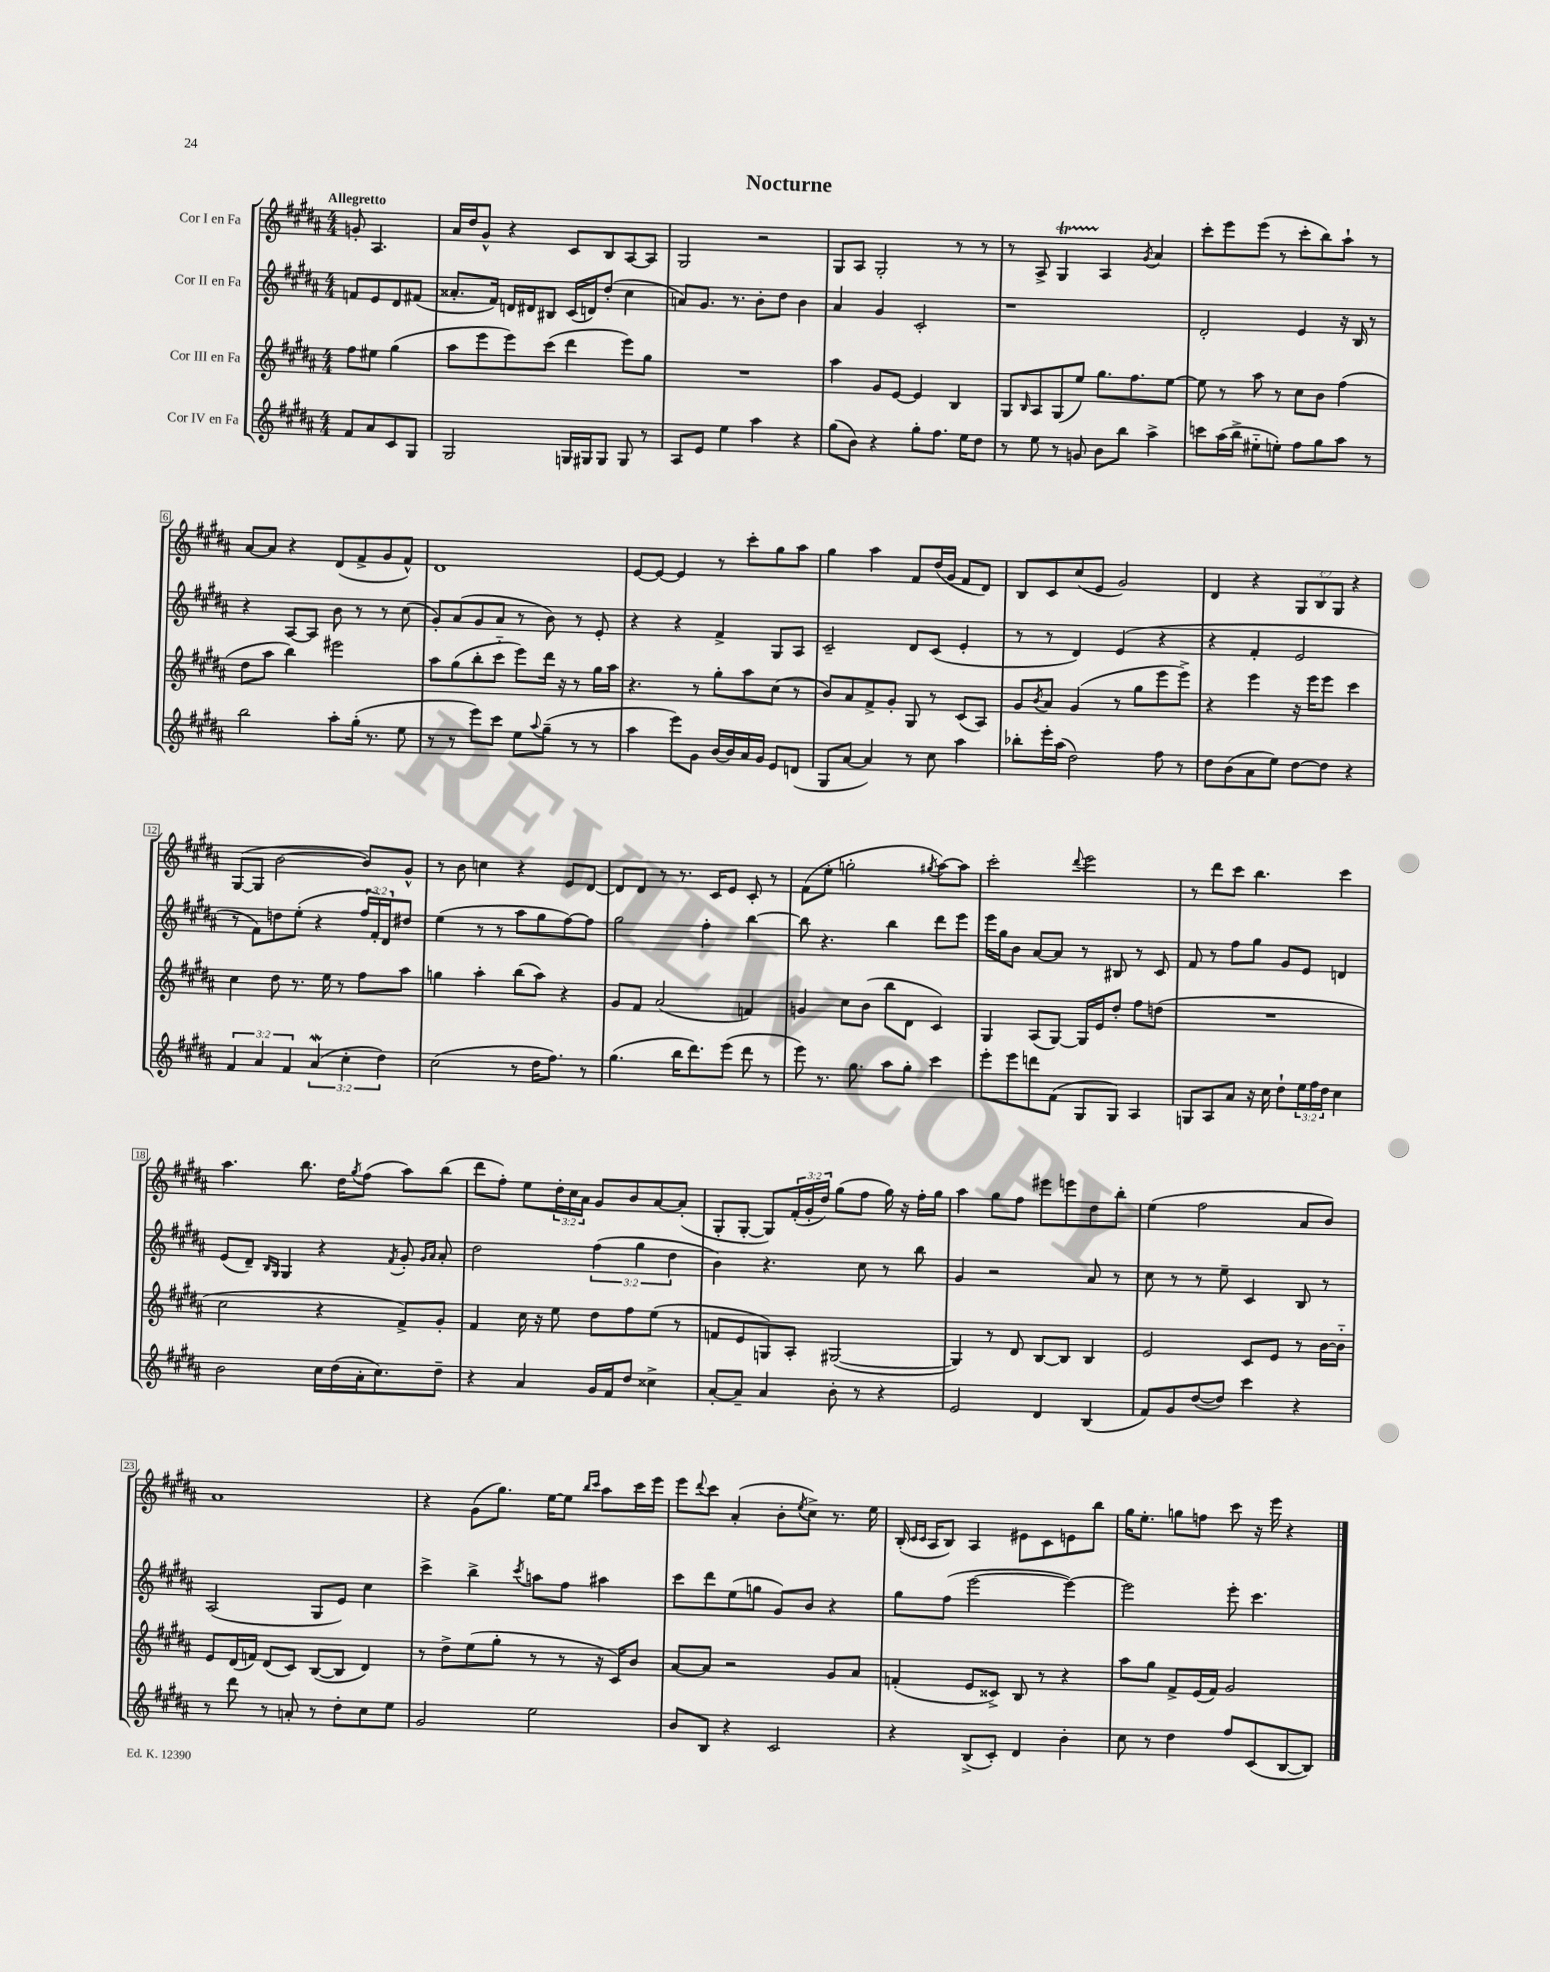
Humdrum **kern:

**kern	**kern	**kern	**kern
*staff4	*staff3	*staff2	*staff1
*clefG2	*clefG2	*clefG2	*clefG2
*k[f#c#g#d#a#]	*k[f#c#g#d#a#]	*k[f#c#g#d#a#]	*k[f#c#g#d#a#]
*M4/4	*M4/4	*M4/4	*M4/4
8f#/L	8ff#\L	8f/L	8g'/
8a#/	8ee#\J	8e/	4.A#/
8c#/	(4gg#\	8d#/	.
8G#/J	.	(8f#/J	.
=	=	=	=
2G#/	8aa#\L	8.a##'/L	16a#/LL
.	.	.	16dd#/J
.	8eee\	.	8g#^^/J
.	.	16f#/Jk)	.
.	8eee\)	16d/LL	4r
.	.	16d#/J	.
.	(8ccc#\J	8B#/J	.
16G/LL	4ddd#\	(16c#/LL	8c#/L
16G#/J	.	16d/J)	.
8G#/J	.	(8dd#'/J	8B/
8G#/	8eee\L)	4cc#\	[8A#/
8r	8gg#\J	.	8A#/]J
=	=	=	=
8A#/L	1r	8a/L)	2G#/
8e/J	.	8.g#/J	.
4ee\	.	.	.
.	.	8.r	.
4aa#\	.	8b'\L	2r
.	.	8dd#\J	.
4r	.	4b\	.
=	=	=	=
(8gg#\L	4aa#\	4a#/	8G#/L
8b\J)	.	.	8A#/J
4r	8g#/L	4g#/	2G#'/
.	[8e/J	.	.
8gg#'\L	4e/]	2c#'/	.
8.ff#\J	.	.	.
.	4B/	.	8r
16ee\LK	.	.	.
8dd#\J	.	.	8r
=	=	=	=
8r	8G#/L	1r	8r
.	16qqB/	.	.
8ee\	8A#/	.	8A#^/
8r	(8G#/	.	4G#/
8g/	8ee/J)	.	.
8b\L	8.gg#\L	.	4A#/
8bb\J	.	.	.
.	8.ff#\	.	.
.	.	.	8qg#/
4aa#^\	.	.	4a#/
.	[8ee\J	.	.
=	=	=	=
8ccc\L	8ee\]	2d#'/	8ccc#'\L
(16aa#\L	8r	.	8eee\
16bb^\JJ	.	.	.
8ee#'~\L	8aa#\	.	(8eee\J
8ee'\J)	8r	.	8r
8ff#\L	8cc#\L	4e/	8ccc#'\L
8gg#\	8b\J	.	8bb\)
8aa#\J	(4ff#\	16r	8aa#`\J
.	.	16B/	.
8r	.	8r	8r
=	=	=	=
2bb\	8dd#\L	4r	[8a#/L
.	8aa#\J	.	8a#/]J
.	4bb\)	[8A#/L	4r
.	.	8A#/]J	.
8aa#'\L	2eee#\	8b\	(8d#/L
(16gg#'\Jk	.	8r	8f#^/
8.r	.	.	.
.	.	8r	8g#/
8ee\	.	(8cc#\	8f#^^/J)
=	=	=	=
8r	8aa#\L	8g#'/L)	1d#
8r	(8gg#\	(8a#/	.
8eee\L)	8bb'\	8g#/	.
8ccc#\J	8ccc#'~\J	8a#/J	.
8ee\L	8eee\L)	8r	.
8qqaa#/	.	.	.
(8gg#~\J	16ddd#\Jk	8b\)	.
.	16r	.	.
8r	8r	8r	.
8r	16gg#\LL	8e'/	.
.	16aa#\JJ	.	.
=	=	=	=
4aa#\	4.r	4r	[8e/L
.	.	.	8e/_J
8eee\L)	.	4r	4e/]
8g#\J	8r	.	.
[16b/LL	8gg#'\L	4f#^/	8r
16b/]	.	.	.
16a#/	8aa#\	.	8ccc#'\L
16g#/JJ	.	.	.
8e/L	(8cc#\J	8G#/L	8gg#\
(8d/J	8r	8A#/J	8aa#\J
=	=	=	=
8G#/L	8b/L)	2c#~/	4gg#\
[8a#/J	8a#/	.	.
4a#/])	8f#^/	.	4aa#\
.	8g#'/J	.	.
8r	8G#/	8d#/L	8f#/L
8cc#\	8r	(8c#/J	(16dd#/L
.	.	.	16g#/JJ
4aa#\	(8c#/L	4e'/	8f#/L
.	8A#/J)	.	8d#/J)
=	=	=	=
8bb-'\L	8g#/L	8r	8B/L
.	8qb/	.	.
16eee'\L	8a#/J	8r	8c#/
(16aa#\JJ	.	.	.
2dd#\)	(4g#/	4d#/)	(8cc#/
.	.	.	8e/J
.	8r	(4e/	2g#/)
.	8gg#\L	.	.
8ff#\	8eee\	4r	.
8r	8eee^\J)	.	.
=	=	=	=
8dd#\L	4r	4r	4d#/
(8b\	.	.	.
8a#\	4eee\	4f#'/	4r
8ee\J)	.	.	.
[8dd#\L	16r	2e/	12G#/L
.	16eee\LK	.	.
.	.	.	12B/
8dd#\]J	8eee\J	.	.
.	.	.	12G#/J
4r	4ccc#\	.	4r
=	=	=	=
6f#/	4cc#\	8r	([8G#/L
.	.	8f#\L)	8G#/]J
6a#/	.	.	.
.	8dd#\	8dd\	[2b\
6f#/	.	.	.
.	8.r	(8ee'\J	.
(6a#/	.	4r	.
.	16ee\	.	.
.	8r	.	.
6cc#'\	.	.	.
.	8ff#\L	24ff#/LL	8b/]L)
.	.	24f#'/)	.
6dd#\)	.	24d#/J	.
.	8aa#\J	8dd#/J	8g#^^/J
=	=	=	=
(2cc#\	4gg\	(4ee\	8r
.	.	.	8b\
.	4aa#'\	8r	4cc\
.	.	8r	.
8r	(8bb\L	8aa#\L	4r
16dd#\LK	8aa#\J)	8gg#\	.
8.ff#\J)	.	.	.
.	4r	[8ff#\)	8e/L
8r	.	8ff#\]J	[8d#/J
=	=	=	=
(4.gg#\	8g#/L	2gg#\	8d#/]L
.	8f#/J	.	8d#/J
.	(2a#/	.	8r
16bb\LK	.	.	8.r
8.ddd#\)	.	.	.
.	.	4ff#'\	.
.	.	.	16c#/LK
(8eee\J	.	.	8e/J
8ddd#\	4f/)	[4bb\	8c#'/
8r	.	.	8r
=	=	=	=
8eee\)	4g/	8bb\]	(8f#\L
8.r	.	4.r	8ee'\J
.	8cc#\L	.	2gg'\
8.gg#\	.	.	.
.	(8b\J	.	.
8aa#\L	8bb\L	4bb\	.
8gg#'\J	8d#\J	.	.
.	.	.	8qgg#/
4ccc#\	4c#/)	8ddd#\L	[8aa#\L)
.	.	8eee\J	8aa#\]J
=	=	=	=
8eee'\L	4G#/	16eee\LL	2ccc#'\
.	.	16gg#\J	.
8eee\	.	8b\J	.
8ddd\	(8A#/L	[8a#/L	.
(8f#\J	[8G#/J)	8a#/]J	.
.	.	.	8qqddd#/
8G#/L	16G#/]LL	8r	2eee\
.	16e/J	.	.
8G#/J)	8dd#'/J	8B#/	.
4A#/	8ff#\L	8r	.
.	(8dd\J	8c#/	.
=	=	=	=
8G/L	1r	8f#/	8r
8A#/	.	8r	8ddd#\L
8a#/J	.	8ff#\L	8ccc#\J
16r	.	8gg#\J	4.bb\
16cc#\	.	.	.
8dd#`\L	.	8g#/L	.
24ee\L	.	8e/J	.
24ff#\	.	.	.
24dd#\JJ	.	.	.
4cc#\	.	4d/	4ccc#\
=	=	=	=
2b\	2cc#\	(8e/L	4.aa#\
.	.	8d#~/J)	.
.	.	16qqB/LL	.
.	.	16qqG#/JJ	.
.	.	4G#/	.
.	.	.	8.bb\
16cc#\LL	4r	4r	.
(16dd#\	.	.	16dd#\LK
.	.	.	8qgg#/
16a#'\J	.	.	(8ff#\J
8.cc#\)	.	.	.
.	.	8qf#/	.
.	8f#^/L)	8g#'/	8aa#\L)
.	.	16qqg#/LL	.
.	.	16qqa#/JJ	.
8dd#~\J	8g#'/J	8a#'/	(8bb\J
=	=	=	=
4r	4f#/	2dd#\	8ddd#\L
.	.	.	8ff#'\J)
4a#/	16cc#\	.	8ee\L
.	16r	.	.
.	8ee\	.	24dd#'\L
.	.	.	24cc#\
.	.	.	24a#\JJ
16g#/LL	8dd#\L	(6ff#\	8g#/L
16f#/J	.	.	.
8dd#/J	8ff#\	.	8b/
.	.	6gg#\	.
4cc##^\	(8ee\J	.	[8a#/
.	.	6dd#\	.
.	8r	.	(8a#'/]J
=	=	=	=
[8a#'/L	8f/L	4b\)	8G#'/L
8a#~/]J	8e/	.	[8G#'/J
4a#/	8G/)	4.r	8G#/]L)
.	8A#'/J	.	(24f#'/L
.	.	.	24g#'/
.	.	.	24dd#/JJ)
8b'\	([2G#/	.	(8gg#\L
8r	.	8cc#\	8ff#\J
4r	.	8r	16gg#\)
.	.	.	16r
.	.	8bb\	16ff#'\LL
.	.	.	16gg#\JJ
=	=	=	=
2e/	4G#/])	4g#/	4aa#\
.	8r	2r	8gg#\L
.	8d#/	.	8ff#\J
4d#/	[8B/L	.	8eee#\L
.	8B/]J	.	8eee\
(4B/	4B/	8a#/	8dd#\
.	.	8r	8bb'\J
=	=	=	=
8f#/L)	2e/	8cc#\	(4ee\
8g#/	.	8r	.
([8dd#/	.	8r	2ff#\
8dd#/]J)	.	8ee~\	.
4ccc#\	8c#/L	4c#/	.
.	8e/J	.	.
4r	8r	8B/	8a#/L
.	[16b\LL	8r	8b/J)
.	16b'~\]JJ	.	.
=	=	=	=
8r	8e/L	(2A#/	1a#
8ddd#\	(16d#/L	.	.
.	16f/JJ)	.	.
8r	(8d#/L	.	.
8a'/	8c#/J)	.	.
8r	([8B/L	8G#/L	.
8dd#'\L	8B/]J	8e/J)	.
8cc#\	4d#/)	4cc#\	.
8ee\J	.	.	.
=	=	=	=
2g#/	8r	4ccc#^\	4r
.	8dd#^\L	.	.
.	(8ee\	4bb^\	(8g#\L
.	8gg#'\J	.	8.gg#\J)
.	.	8qccc#/	.
2ee\	8r	8aa\L	.
.	.	.	[16ee\LK
.	8r	8ff#\J	8ee\]J
.	.	.	16qqbb/LL
.	.	.	16qqccc#/JJ
.	16r	4aa#\	8aa#\L
.	16c#/LK)	.	.
.	8b/J	.	16ccc#\L
.	.	.	16eee\JJ
=	=	=	=
8b/L	[8a#/L	8ccc#\L	8eee\L
.	.	.	8qqddd#/
8B/J	8a#/]J	8ddd#\	8ccc#\J
4r	2r	(8ee\	(4a#'/
.	.	8gg\J	.
2c#/	.	8g#/L)	8b'\L
.	.	.	8qee/
.	.	8b/J	8cc#^\J)
.	8g#/L	4r	8.r
.	8a#/J	.	.
.	.	.	16ee\
=	=	=	=
4r	(4f'/	8gg#\L	(16B'/
.	.	.	16qqc#/LL
.	.	.	16qqc#/JJ
.	.	.	16A#/LK
.	.	(8ff#\J	8B/J)
(8B^/L	8e/L	[2eee\	4A#/
8c#'/J)	8c##^/J)	.	.
4d#/	8B/	.	8e#\L
.	8r	.	8c#\
4b'\	4r	4eee\_)	8e\
.	.	.	8bb\J
=	=	=	=
8cc#\	8aa#\L	2eee\]	16gg#\LK
.	.	.	8.ee'\J
8r	8gg#\J	.	.
4dd#\	8f#^/L	.	8gg\L
.	(16e/L	.	8ff\J
.	16f#/JJ)	.	.
8ff#/L	2g#/	8eee'\	8ccc#\
(8c#/	.	4.ccc#\	16r
.	.	.	16eee\
[8B/	.	.	4r
8B/]J)	.	.	.
==	==	==	==
*-	*-	*-	*-
